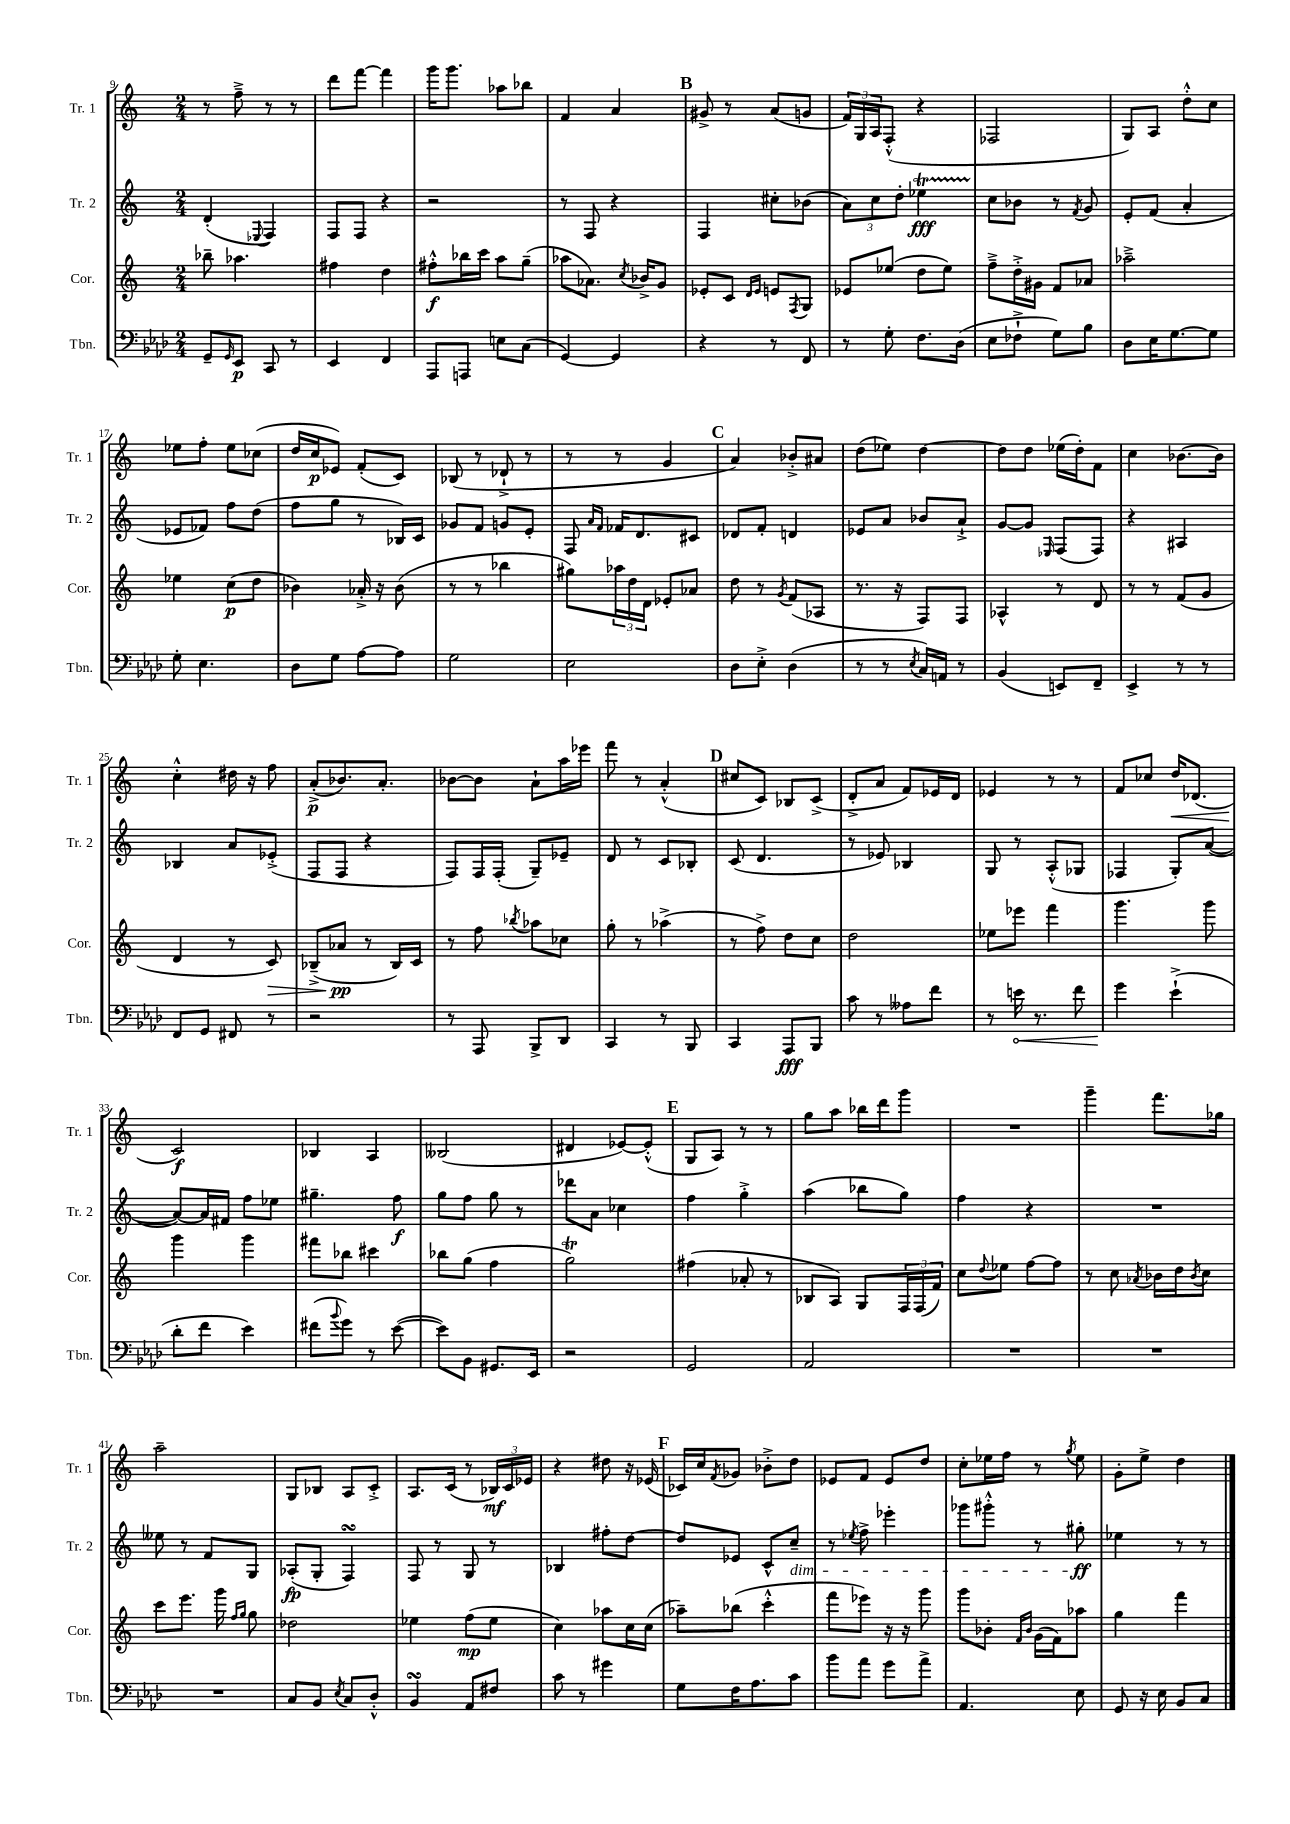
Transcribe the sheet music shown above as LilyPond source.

<<
\new StaffGroup <<
\new Staff = "s0" \with { instrumentName = "Tr. 1" shortInstrumentName = "Tr. 1" } {
    \clef treble \key c \major \numericTimeSignature \time 2/4
    r8 f''8---> r8 r8 |
    d'''8 f'''8~ f'''4 |
    g'''16 g'''8. aes''8 bes''8 |
    f'4 a'4 |
    \mark \markup { \bold "B" } gis'8-> r8 a'8( g'8 |
    \tuplet 3/2 { f'16) g16 a16 } f8-.-^( r4 |
    fes2 |
    g8) a8 d''8-.-^ c''8 |
    ees''8 f''8-. ees''8 ces''8( |
    d''16 c''16\p ees'8) f'8-.( c'8) |
    bes8( r8 des'8-!-> r8 |
    r8 r8 g'4 |
    \mark \markup { \bold "C" } a'4) bes'8-.-> ais'8 |
    d''8( ees''8) d''4~ |
    d''8 d''8 ees''16( d''16-.) f'8 |
    c''4 bes'8.~ bes'16 |
    c''4-.-^ dis''16 r16 f''8 |
    a'8-.->\p( bes'8.) a'8.-. |
    bes'8~ bes'8 a'8-! a''16 ees'''16 |
    f'''8 r8 a'4-.-^( |
    \mark \markup { \bold "D" } cis''8 c'8) bes8 c'8->( |
    d'8-.-> a'8 f'8) ees'16 d'16 |
    ees'4 r8 r8 |
    f'8 ces''8 d''16\< des'8.( |
    c'2\f\!) |
    bes4 a4 |
    beses2( |
    dis'4 ees'8~) ees'8-.-^( |
    \mark \markup { \bold "E" } g8 a8) r8 r8 |
    g''8 a''8 bes''16 d'''16 g'''8 |
    R2 |
    g'''4-- f'''8. ges''16 |
    a''2-- |
    g8 bes8 a8 c'8-.-> |
    a8. c'16( r8 \tuplet 3/2 { bes16\mf) c'16 ees'16 } |
    r4 dis''8 r16 ees'16( |
    \mark \markup { \bold "F" } ces'16) c''16 \acciaccatura { f'8 } ges'8 bes'8-.-> d''8 |
    ees'8 f'8 ees'8 d''8 |
    c''8-. ees''16 f''16 r8 \acciaccatura { g''8 } ees''8 |
    g'8-. e''8-> d''4 \bar "|." |
}
\new Staff = "s1" \with { instrumentName = "Tr. 2" shortInstrumentName = "Tr. 2" } {
    \clef treble \key c \major \numericTimeSignature \time 2/4
    d'4-.( \appoggiatura { ees8 } f4) |
    f8 f8 r4 |
    r2 |
    r8 f8 r4 |
    \mark \markup { \bold "B" } f4 cis''8-. bes'8( |
    \tuplet 3/2 { a'8) c''8 d''8-. } ees''4\startTrillSpan\fff |
    c''8\stopTrillSpan bes'8 r8 \acciaccatura { f'8 } g'8 |
    e'8-. f'8( a'4-. |
    ees'8 fes'8) f''8 d''8( |
    f''8 g''8 r8 bes16) c'16 |
    ges'8 f'8 g'8 e'8-. |
    f8 \grace { a'16 f'16 } fes'16 d'8. cis'8 |
    \mark \markup { \bold "C" } des'8 f'8-. d'4 |
    ees'8 a'8 bes'8 a'8-!-> |
    g'8~ g'8 \grace { ees16 } f8( f8) |
    r4 ais4 |
    bes4 a'8 ees'8-.->( |
    f8 f8 r4 |
    f8) f16 f16-.( g8--) ees'8-- |
    d'8 r8 c'8 bes8-. |
    \mark \markup { \bold "D" } c'8( d'4. |
    r8 ees'8) bes4 |
    g8 r8 a8-.-^( ges8 |
    fes4 g8-.) a'8~( |
    a'8~) a'16 fis'16 f''8 ees''8 |
    gis''4.-- f''8\f |
    g''8 f''8 g''8 r8 |
    des'''8 a'8 ces''4 |
    \mark \markup { \bold "E" } f''4 g''4-.-> |
    a''4( bes''8 g''8) |
    f''4 r4 |
    R2 |
    eeses''8 r8 f'8 g8 |
    aes8-.\fp( g8-. f4\turn) |
    f8 r8 g8 r8 |
    bes4 fis''8-. d''8~ |
    \mark \markup { \bold "F" } d''8 ees'8 c'8-^ c''8--\dim |
    r8 \acciaccatura { ees''8 } f''8-> ees'''4-. |
    ges'''8 gis'''8-.-^ r8 gis''8-.\ff\! |
    ees''4 r8 r8 \bar "|." |
}
\new Staff = "s2" \with { instrumentName = "Cor." shortInstrumentName = "Cor." } {
    \clef treble \key c \major \numericTimeSignature \time 2/4
    bes''8-- aes''4. |
    fis''4 d''4 |
    fis''8-.-^\f bes''16 c'''16 a''8 g''8--( |
    aes''8 aes'8.) \acciaccatura { c''8 } bes'16-> g'8 |
    \mark \markup { \bold "B" } ees'8-. c'8 \grace { d'16 ees'16 } e'8 \acciaccatura { f8 } g8 |
    ees'8 ees''8( d''8 ees''8) |
    f''8---> d''16-.-> gis'16 f'8 aes'8 |
    aes''2---> |
    ees''4 c''8\p( d''8 |
    bes'4) aes'16-.-> r16 bes'8( |
    r8 r8 bes''4 |
    gis''8) \tuplet 3/2 { aes''16 d''16 d'16 } ees'8-. aes'8 |
    \mark \markup { \bold "C" } d''8 r8 \acciaccatura { g'8 } f'8( aes8 |
    r8. r16 f8) f8 |
    aes4-^ r8 d'8 |
    r8 r8 f'8( g'8 |
    d'4 r8 c'8\>) |
    bes8--->( aes'8\pp\! r8 bes16) c'16 |
    r8 f''8 \acciaccatura { bes''8 } aes''8 ces''8 |
    g''8-. r8 aes''4->( |
    \mark \markup { \bold "D" } r8 f''8->) d''8 c''8 |
    d''2 |
    ees''8 ees'''8 f'''4 |
    g'''4. g'''8 |
    g'''4 g'''4 |
    fis'''8 bes''8 cis'''4 |
    bes''8 g''8( f''4 |
    g''2\trill) |
    \mark \markup { \bold "E" } fis''4( aes'8-. r8 |
    bes8 a8) g8 \tuplet 3/2 { f16 f16( f'16) } |
    c''8 \appoggiatura { d''8 } ees''8 f''8~ f''8 |
    r8 c''8 \acciaccatura { aes'8 } bes'16 d''16 \acciaccatura { bes'8 } c''8 |
    c'''8 e'''8. g'''16 \grace { f''16 g''16 } g''8 |
    des''2 |
    ees''4 f''8\mp( ees''8 |
    c''4) aes''8 c''16 c''16( |
    \mark \markup { \bold "F" } aes''8--) bes''8( c'''4-.-^ |
    f'''8 ees'''8) r16 r16 g'''8 |
    g'''8 bes'8-. \grace { f'16 bes'16 } g'16( f'16) aes''8 |
    g''4 f'''4 \bar "|." |
}
\new Staff = "s3" \with { instrumentName = "Tbn." shortInstrumentName = "Tbn." } {
    \clef bass \key aes \major \numericTimeSignature \time 2/4
    g,8-- \grace { g,16 } ees,8\p c,8 r8 |
    ees,4 f,4 |
    aes,,8 a,,8 e8 c8( |
    g,4~) g,4 |
    \mark \markup { \bold "B" } r4 r8 f,8 |
    r8 g8-. f8. des16( |
    ees8 fes8-!-> g8) bes8 |
    des8 ees16 g8.~ g8 |
    g8-. ees4. |
    des8 g8 aes8~ aes8 |
    g2 |
    ees2 |
    \mark \markup { \bold "C" } des8 ees8-.-> des4( |
    r8 r8 \acciaccatura { ees8 } c16) a,16 r8 |
    bes,4( e,8) f,8-- |
    ees,4-> r8 r8 |
    f,8 g,8 fis,8 r8 |
    r2 |
    r8 aes,,8 bes,,8-> des,8 |
    c,4 r8 bes,,8 |
    \mark \markup { \bold "D" } c,4 aes,,8\fff bes,,8 |
    c'8 r8 aeses8 f'8 |
    r8 \once \override Hairpin.circled-tip = ##t e'16\< r8. f'8 |
    g'4\! ees'4-!->( |
    des'8-. f'8 ees'4) |
    fis'8( \appoggiatura { bes'8 } g'8) r8 ees'8~( |
    ees'8) bes,8 gis,8. ees,16 |
    r2 |
    \mark \markup { \bold "E" } g,2 |
    aes,2 |
    R2 |
    R2 |
    R2 |
    c8 bes,8 \acciaccatura { ees8 } c8 des8-.-^ |
    bes,4\turn aes,8 fis8 |
    c'8 r8 gis'4 |
    \mark \markup { \bold "F" } g8 f16 aes8. c'8 |
    bes'8 aes'8 g'8 aes'8-> |
    aes,4. ees8 |
    g,8 r16 ees16 bes,8 c8 \bar "|." |
}
>>
>>
\layout { \context { \Score currentBarNumber = #9 } }
